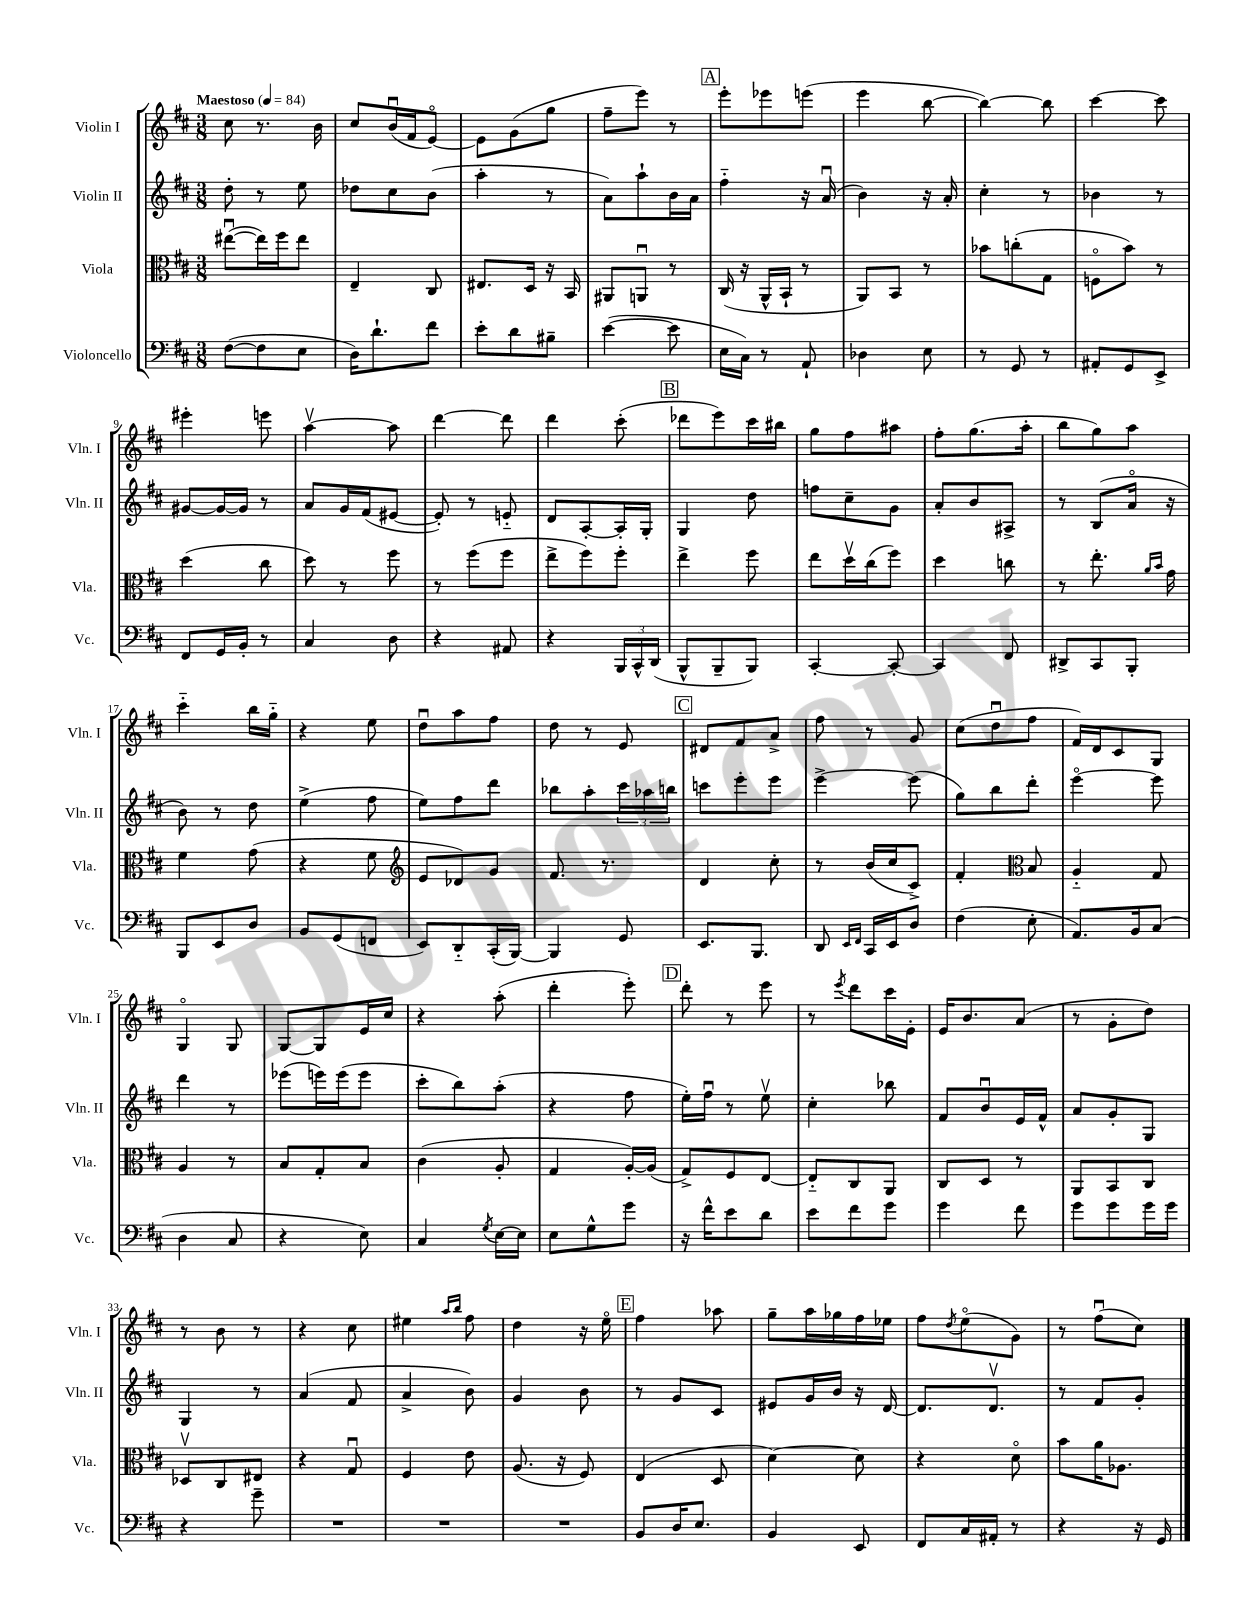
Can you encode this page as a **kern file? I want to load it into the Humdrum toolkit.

**kern	**kern	**kern	**kern
*staff4	*staff3	*staff2	*staff1
*clefF4	*clefC3	*clefG2	*clefG2
*k[f#c#]	*k[f#c#]	*k[f#c#]	*k[f#c#]
*M3/8	*M3/8	*M3/8	*M3/8
*MM84	*MM84	*MM84	*MM84
([8F#	([8ee#u	8dd'	8cc#
8F#]	16ee#])	8r	8.r
.	16ff#	.	.
8E	8ee#	8ee	.
.	.	.	16b
=	=	=	=
16D)	4E~	8dd-	8cc#
8.d`	.	.	.
.	.	8cc#	(16bu
.	.	.	16f#
8f#	8C#	(8b	[8eo)
=	=	=	=
8e'	8.E#	4aa'	8e]
8d	.	.	(8g
.	16D	.	.
8B#~	16r	8r	8gg
.	16BB	.	.
=	=	=	=
([4e	8AA#	8a)	8ff#~
.	8AAu	8aa`	8eee)
8e]	8r	16b	8r
.	.	16a	.
=	=	=	=
16E	(16C#	4ff#'~	8eee'
16C#)	16r	.	.
8r	16AA^^	.	8eee-
.	16BB`	.	.
8AA`	8r	16r	(8eee
.	.	(16au	.
=	=	=	=
4D-	8AA)	4b)	4eee
.	8BB	.	.
8E	8r	16r	[8bb
.	.	16a'	.
=	=	=	=
8r	8b-	4cc#'	4bb_)
8GG	(8cc'	.	.
8r	8G	8r	8bb]
=	=	=	=
8AA#'	8Fo	4b-	[4ccc#
8GG	8b)	.	.
8EE^	8r	8r	8ccc#]
=	=	=	=
8FF#	(4dd	[8g#	4eee#'
16GG	.	16g#_	.
16BB'	.	16g#]	.
8r	8cc#	8r	8eee
=	=	=	=
4C#	8dd)	8a	[4aav
.	8r	16g	.
.	.	(16f#	.
8D	8ff#	[8e#	8aa]
=	=	=	=
4r	8r	8e#'])	[4ddd
.	(8ff#	8r	.
8AA#	8ff#	8e'~	8ddd]
=	=	=	=
4r	8ee^	8d	4ddd
.	8ff#)	[8A'	.
24BBB	8ff#'	16A']	(8ccc#'
24CC#^^	.	.	.
.	.	16G'	.
(24DD	.	.	.
=	=	=	=
8BBB^^	4ee^	4G	8ddd-
8BBB~	.	.	8eee)
8BBB)	8ff#	8dd	16ccc#
.	.	.	16bb#
=	=	=	=
[4CC#'	8ee	8ff	8gg
.	16ddv	8cc#~	8ff#
.	(16cc#	.	.
8CC#'_	8ff#)	8g	8aa#
=	=	=	=
4CC#]	4dd	8a'	8ff#'
.	.	8b	(8.gg
8FF#	8cc	8A#^	.
.	.	.	16aa'
=	=	=	=
8DD#^	8r	8r	8bb
8CC#	8.ee'	(8B	8gg)
8BBB'	.	16ao	8aa
.	16qqa	.	.
.	16qqb	.	.
.	16g	16r	.
=	=	=	=
8BBB	4f#	8b)	4ccc#'~
8EE	.	8r	.
8D	(8g	8dd	16bb
.	.	.	16gg'~
=	=	=	=
8BB	4r	(4ee^	4r
(8GG	.	.	.
8FF	8f#	8ff#	8ee
=	=	=	=
*	*clefG2	*	*
8EE)	8e	8ee)	8ddu
8DD'~	8d-)	8ff#	8aa
(16CC#'	8g	8ddd	8ff#
[16BBB)	.	.	.
=	=	=	=
4BBB]	8.f#	8bb-	8dd
.	.	8aa'	8r
.	8.r	.	.
8GG	.	24ccc#	8e
.	.	24aa-	.
.	.	24bb	.
=	=	=	=
8.EE	4d	8ccc	8d#
.	.	8eee'	8f#
8.BBB	.	.	.
.	8cc#'	8eee	8a^
=	=	=	=
8DD	8r	[4eee^	8ff#
16qqEE	.	.	.
16qqFF#	.	.	.
16CC#	(16b	.	8r
16EE	16cc#	.	.
8D	8c#^)	(8eee]	8g
=	=	=	=
(4F#	4f#'	8gg)	(8cc#
.	.	8bb	8ddu
*	*clefC3	*	*
8E'	8B	8ddd'	8ff#
=	=	=	=
8.AA)	4A'~	[4eeeo	16f#)
.	.	.	16d
.	.	.	8c#
16BB	.	.	.
(8C#	8G	8eee]	8G
=	=	=	=
4D	4A	4ddd	4Go
8C#	8r	8r	8G
=	=	=	=
4r	8B	(8eee-	[8G
.	8G'	16eee)	8G]
.	.	(16eee	.
8E)	8B	8eee	16e
.	.	.	16cc#
=	=	=	=
4C#	(4c#	8ccc#'	4r
.	.	8bb)	.
8qG	.	.	.
[16E	8A'	(8aa'	(8aa'
16E]	.	.	.
=	=	=	=
8E	4G	4r	4ddd'
8G^^	.	.	.
8g	[16A')	8ff#	8eee')
.	(16A]	.	.
=	=	=	=
16r	8G^)	16ee')	8ddd'
16f#^^	.	16ff#u	.
8e	8F#	8r	8r
8d	[8E	8eev	8eee
=	=	=	=
8e	8E'~]	4cc#'	8r
.	.	.	8qeee
8f#	8C#	.	8ddd
8g	8AA	8bb-	16ccc#
.	.	.	16e'
=	=	=	=
4g	8C#	8f#	16e
.	.	.	8.b
.	8D	8bu	.
8f#	8r	16e	(8a
.	.	16f#^^	.
=	=	=	=
8g	8AA	8a	8r
8g	8BB	8g'	8g'
16g	8C#	8G	8dd)
16g	.	.	.
=	=	=	=
4r	8D-v	4G	8r
.	8C#	.	8b
8g~	8E#	8r	8r
=	=	=	=
4.r	4r	(4a	4r
.	8Gu	8f#	8cc#
=	=	=	=
4.r	4F#	4a^	4ee#
.	.	.	16qqaa
.	.	.	16qqbb
.	8e	8b)	8ff#
=	=	=	=
4.r	(8.A	4g	4dd
.	16r	.	.
.	8F#)	8b	16r
.	.	.	16eeo
=	=	=	=
8BB	(4E	8r	4ff#
16D	.	8g	.
8.E	.	.	.
.	8D	8c#	8aa-
=	=	=	=
4BB	[4d)	8e#	8gg~
.	.	16g	16aa
.	.	16b	16gg-
8EE	8d]	16r	16ff#
.	.	[16d	16ee-
=	=	=	=
8FF#	4r	8.d]	8ff#
.	.	.	8qdd
16C#	.	.	(8eeo
16AA#'	.	8.dv	.
8r	8do	.	8g)
=	=	=	=
4r	8b	8r	8r
.	16a	8f#	(8ff#u
.	8.A-	.	.
16r	.	8g'	8cc#)
16GG	.	.	.
==	==	==	==
*-	*-	*-	*-
